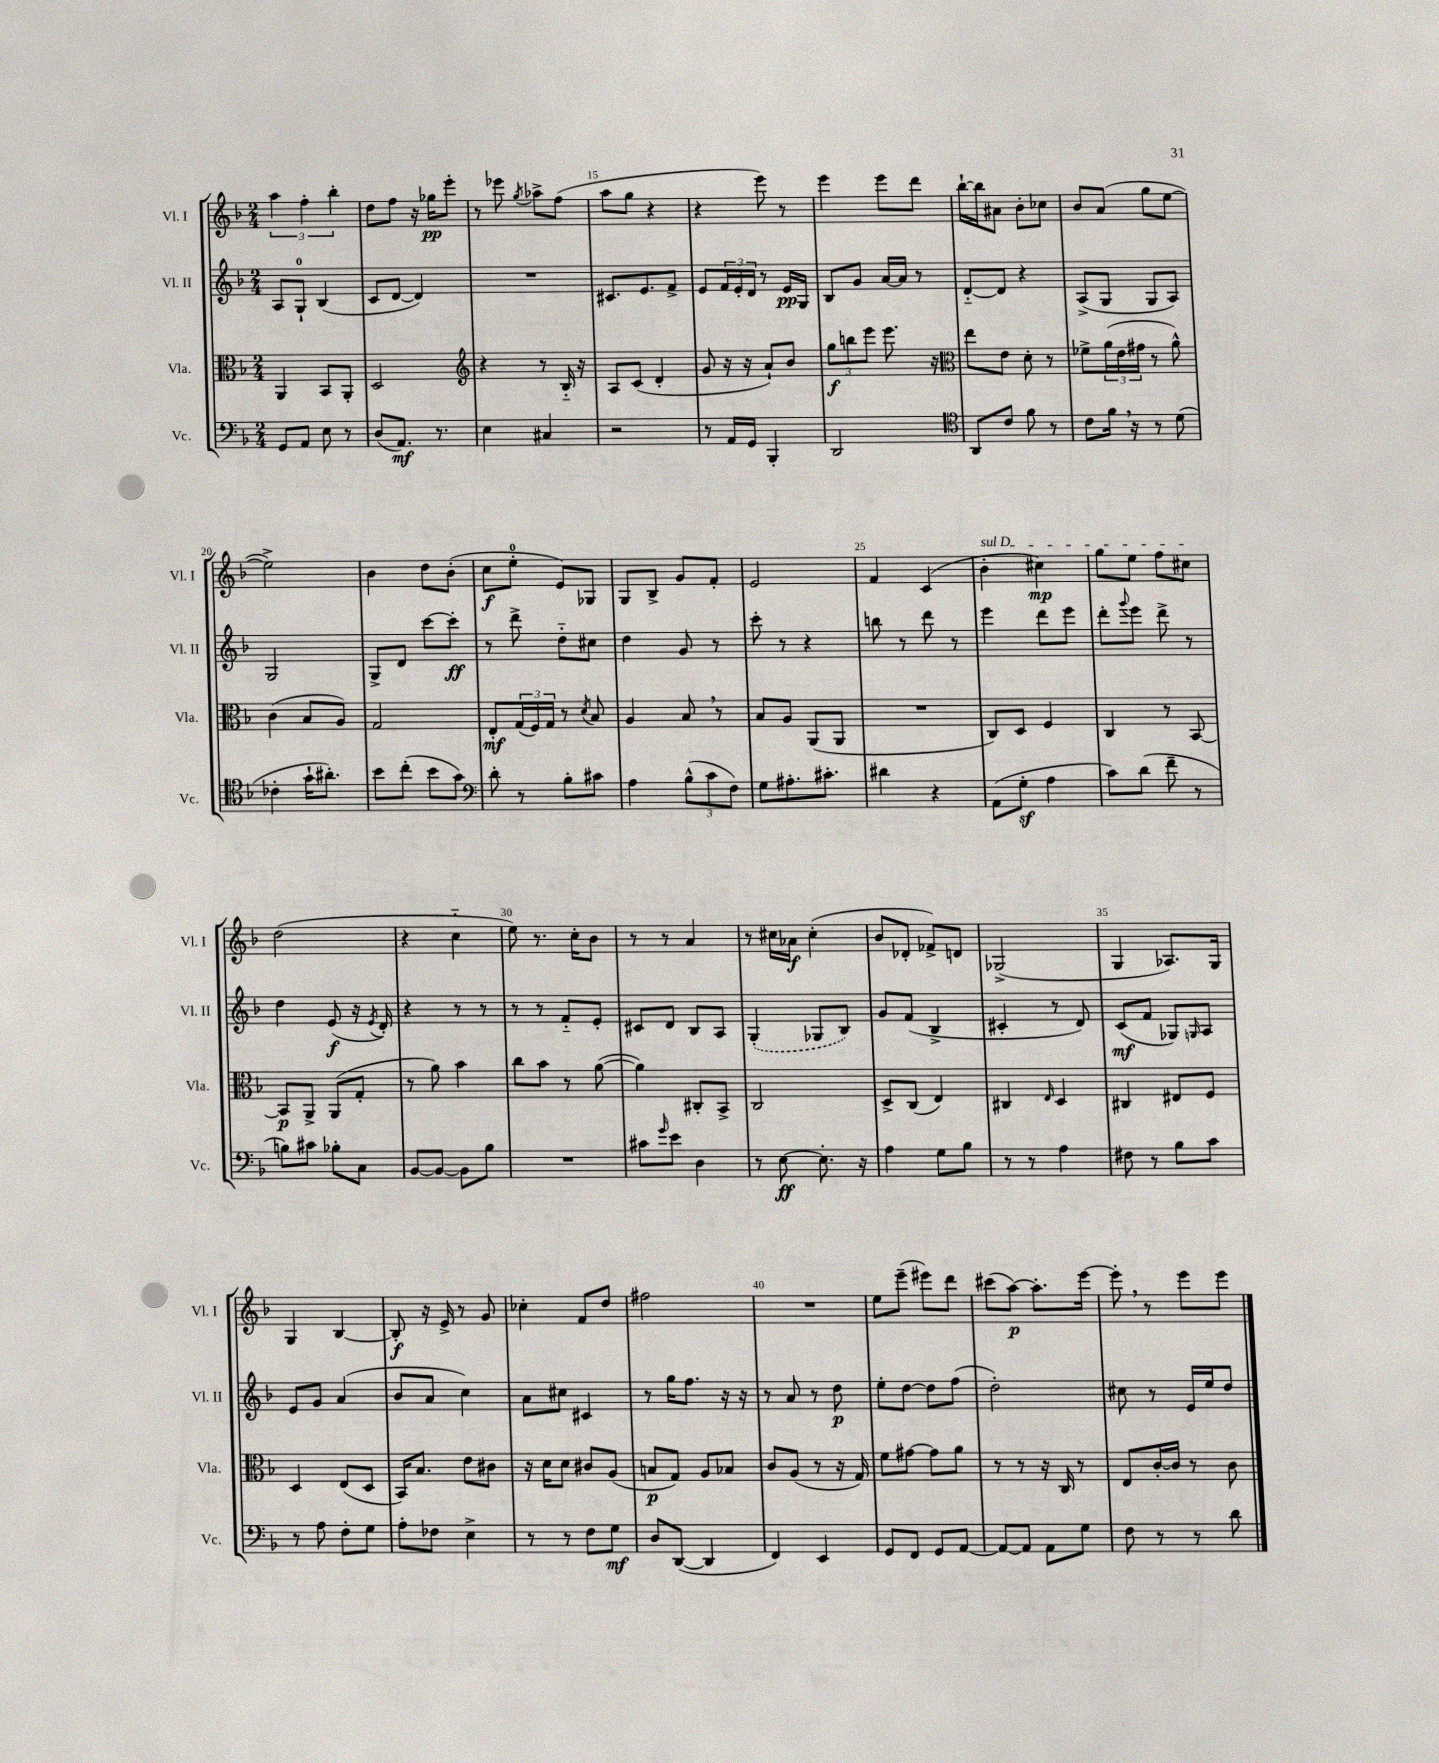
<<
\new StaffGroup <<
\new Staff = "s0" \with { instrumentName = "Vl. I" shortInstrumentName = "Vl. I" } {
    \clef treble \key f \major \numericTimeSignature \time 2/4
    \tuplet 3/2 { a''4 f''4-. bes''4-. } |
    d''8 f''8 r16 ges''16\pp e'''8-. |
    r8 ees'''8 \acciaccatura { g''8 } aes''8-> f''8( |
    a''8 g''8 r4 |
    r4 e'''8) r8 |
    e'''4 e'''8 d'''8 |
    bes''16~-! bes''16 ais'8 bes'8-. ces''8 |
    bes'8 a'8( g''8 e''8~ |
    e''2->) |
    bes'4 d''8 bes'8-.( |
    c''8\f e''8-0-. e'8) ges8 |
    g8 bes8-> g'8 f'8-. |
    e'2 |
    f'4 c'4( |
    \once \override TextSpanner.bound-details.left.text = \markup { \italic "sul D" } bes'4-.\startTextSpan cis''4\mp) |
    g''8 e''8 f''8 cis''8\stopTextSpan |
    d''2( |
    r4 c''4-_ |
    e''8) r8. c''16-. bes'8 |
    r8 r8 a'4 |
    r8 cis''16 aes'16\f cis''4-.( |
    bes'8 des'8-. fes'8->) d'8 |
    ges2->( |
    g4 aes8.) g16 |
    g4 bes4~ |
    bes8-.\f r16 e'16-> r8 g'8 |
    ces''4-. f'8 d''8 |
    fis''2 |
    R2 |
    e''8 e'''8--( eis'''8) d'''8 |
    cis'''8( a''8~\p) a''8.-. e'''16~ |
    e'''8-. \breathe r8 e'''8 e'''8 \bar "|." |
}
\new Staff = "s1" \with { instrumentName = "Vl. II" shortInstrumentName = "Vl. II" } {
    \clef treble \key f \major \numericTimeSignature \time 2/4
    a8 g8-0-! bes4( |
    c'8 d'8~ d'4) |
    R2 |
    cis'8. e'8. f'8-> |
    e'8 \tuplet 3/2 { f'16 e'16-. d'16 } r8 e'16\pp g16 |
    bes8 g'8 a'16~ a'16 r8 |
    d'8~-_ d'8 r4 |
    a8->( g8 g8 a8) |
    g2 |
    g8-> d'8 c'''8~ c'''8-.\ff |
    r8 d'''8-> d''8-_ cis''8 |
    d''4 g'8 r8 |
    c'''8-. r8 r4 |
    b''8 r8 d'''8 r8 |
    e'''4 d'''8 e'''8 |
    d'''8-. \appoggiatura { g'''8 } e'''8 d'''8-> r8 |
    d''4 e'8\f( r16 \acciaccatura { e'8 } d'16-.) |
    r4 r8 r8 |
    r8 r8 f'8-_ e'8-. |
    cis'8 d'8 bes8 a8 |
    \once \slurDashed g4-.( ges8 bes8) |
    g'8 f'8( bes4-> |
    cis'4-. r8 d'8) |
    c'8\mf( f'8 ges8) \grace { g16 } a8 |
    e'8 g'8 a'4( |
    bes'8 a'8 c''4) |
    a'8 cis''8 cis'4 |
    r8 g''16 f''8. r16 r16 |
    r8 a'8 r8 d''8\p |
    e''8-. d''8~ d''8 f''8( |
    d''2-.) |
    cis''8 r8 e'16 e''16 d''8 \bar "|." |
}
\new Staff = "s2" \with { instrumentName = "Vla." shortInstrumentName = "Vla." } {
    \clef alto \key f \major \numericTimeSignature \time 2/4
    a,4 bes,8 a,8-. |
    d2 |
    \clef treble r4 r8 bes16-_ r16 |
    a8 c'8( d'4-. |
    g'8 r16 r16 a'8-!) bes'8 |
    \tuplet 3/2 { g''8\f b''8 e'''8 } e'''8. r16 |
    \clef alto e''8 e'8 d'8-. r8 |
    fes'8-> \tuplet 3/2 { a'16( e'16 gis'16 } r8 a'8-^) |
    c'4( bes8 a8) |
    g2 |
    e8-.\mf \tuplet 3/2 { g16( f16) g16 } r8 \acciaccatura { d'8 } bes8 |
    a4 bes8 \breathe r8 |
    bes8 a8 a,8( a,8 |
    R2 |
    c8) d8 f4 |
    c4 r8 bes,8~ |
    bes,8\p a,8-> a,8( g8-. |
    r8 a'8) bes'4 |
    c''8 bes'8 r8 a'8~( |
    a'4) cis8-. bes,8-> |
    c2 |
    d8-> c8( e4) |
    cis4 \grace { e16 } d4 |
    cis4 eis8 f8 |
    d4 e8( d8 |
    bes,16) bes8. e'8 cis'8 |
    r16 d'16 d'8 cis'8 a8( |
    b8\p g8) a8 bes8 |
    c'8 a8( r8 r16 g16) |
    f'8 gis'8~ gis'8 a'8 |
    r8 r8 r16 c16 r8 |
    e8 c'16~-. c'16 r8 c'8 \bar "|." |
}
\new Staff = "s3" \with { instrumentName = "Vc." shortInstrumentName = "Vc." } {
    \clef bass \key f \major \numericTimeSignature \time 2/4
    g,8 a,8 e8 r8 |
    d8( a,8.\mf) r8. |
    e4 cis4 |
    r2 |
    r8 a,16 g,16 bes,,4-. |
    d,2 |
    \clef tenor a,8 c'8 f'8 r8 |
    c'8 f'16 \breathe r16 r8 d'8( |
    ces'4-. g'16-! ais'8.-.) |
    bes'8 c''8-.( bes'8 g'8) |
    \clef bass d'8-. r8 bes8-. cis'8 |
    a4 \tuplet 3/2 { bes8-^( c'8 f8) } |
    g8 ais8.-. cis'8.-. |
    dis'4 r4 |
    a,8( g8-.\sf a4 |
    c'8) d'8( f'8-- r8 |
    b8) cis'8 bes8-. c8 |
    bes,8~ bes,8~ bes,8 bes8 |
    R2 |
    cis'8 \grace { g'16 } e'8 d4 |
    r8 e8~\ff e8.-. r16 |
    a4 g8 bes8 |
    r8 r8 a4 |
    fis8 r8 bes8 c'8 |
    r8 a8 f8-. g8 |
    a8-. fes8 e4-> |
    r8 r8 f8 g8\mf |
    d8 d,8~( d,4 |
    f,4) e,4 |
    g,8 f,8 g,8 a,8~ |
    a,8~ a,8 a,8 g8 |
    f8 r8 r8 d'8 \bar "|." |
}
>>
>>
\layout { \context { \Score currentBarNumber = #12 \override BarNumber.break-visibility = ##(#f #t #t) barNumberVisibility = #(every-nth-bar-number-visible 5) } }
